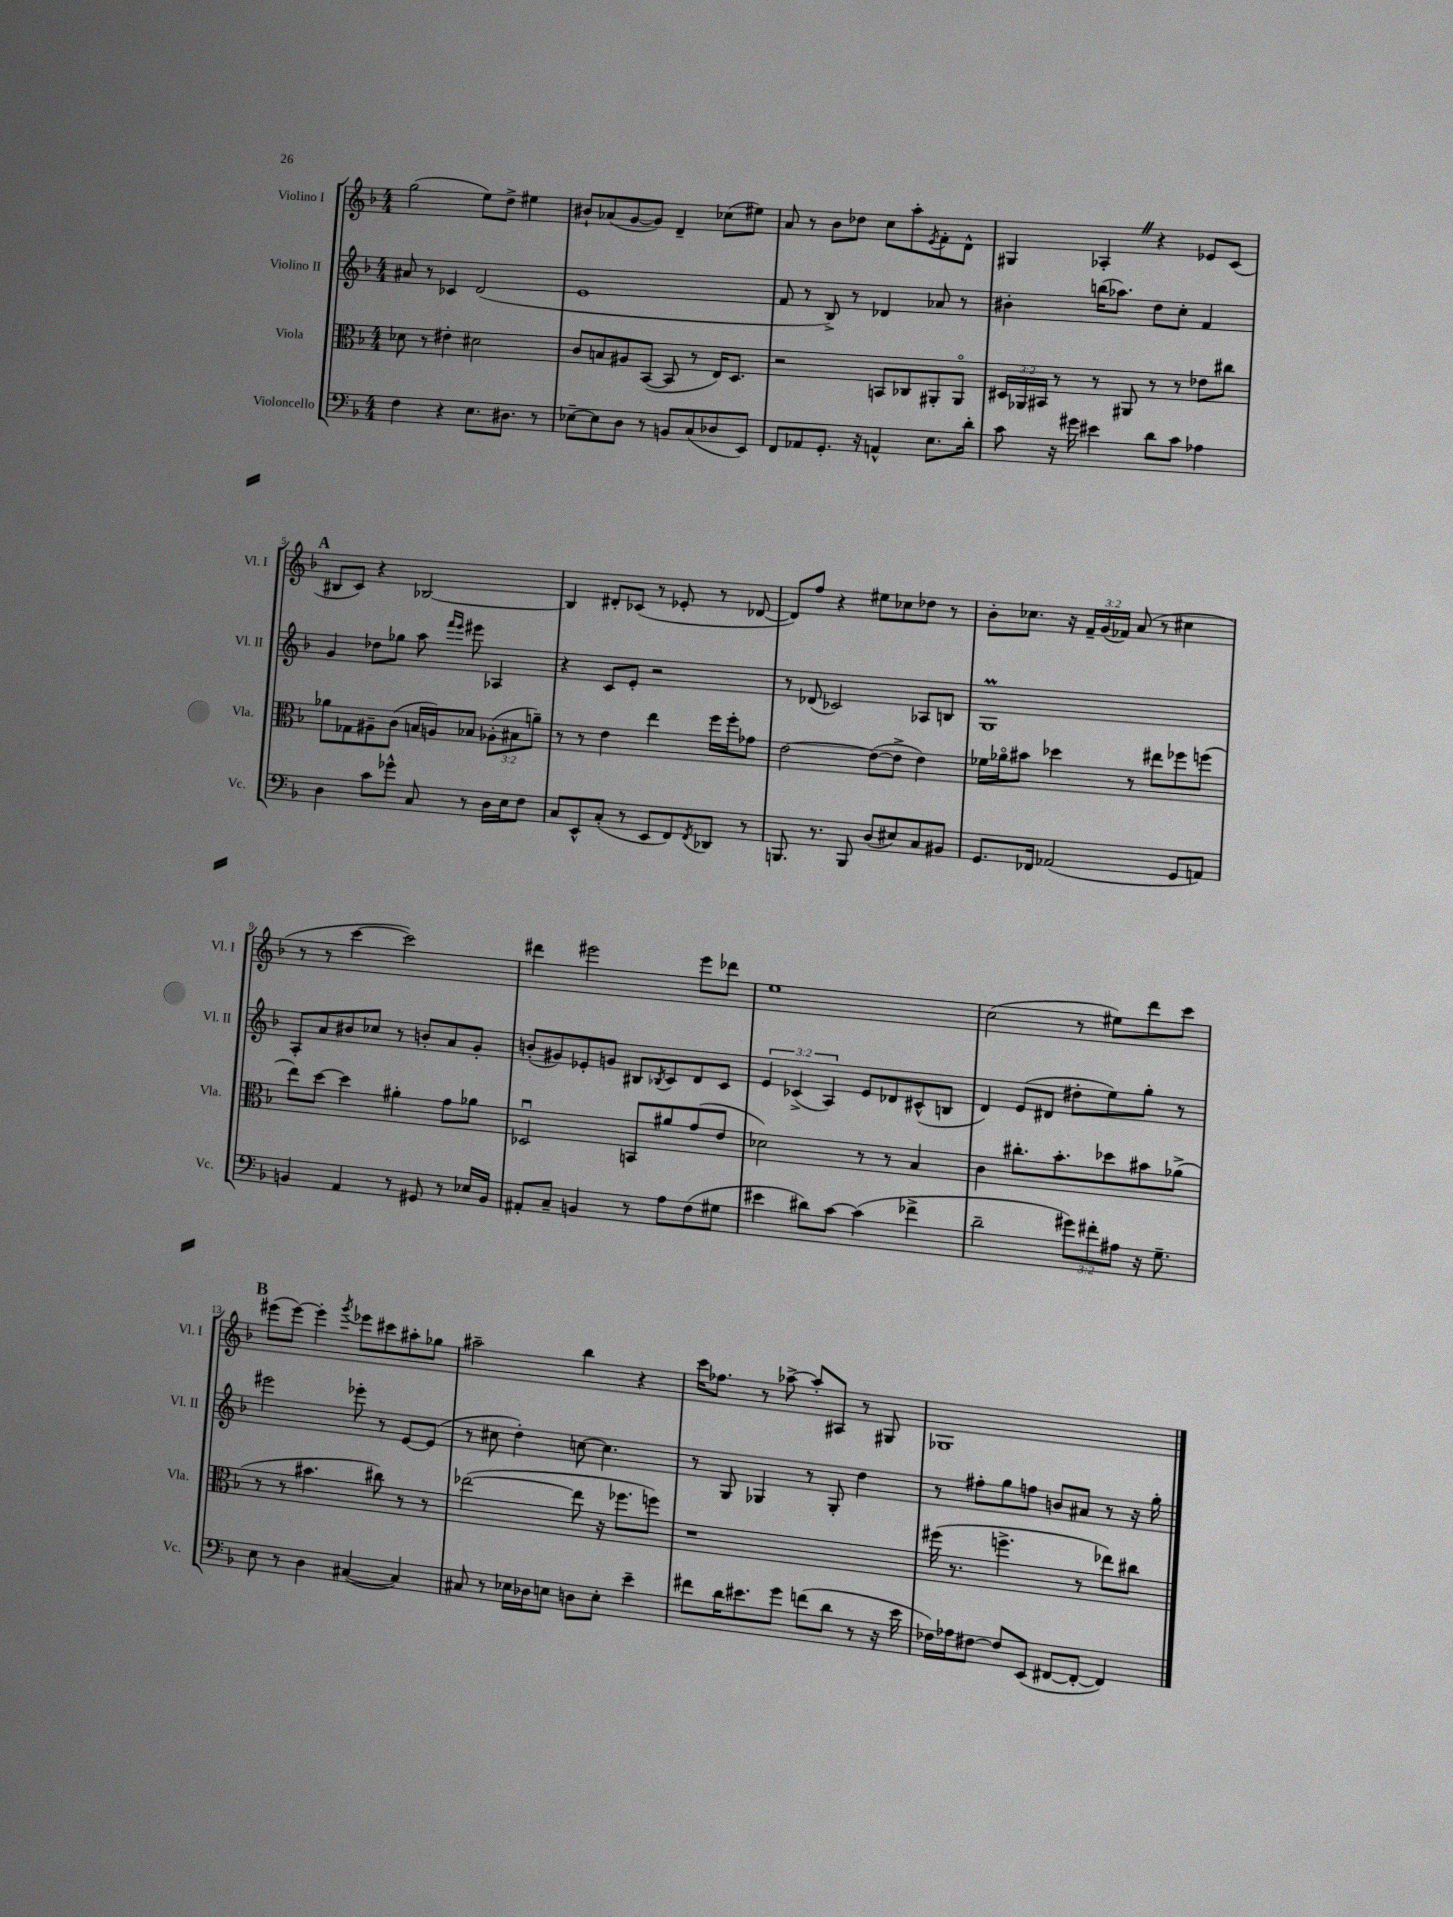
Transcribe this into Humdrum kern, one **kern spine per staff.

**kern	**kern	**kern	**kern
*part4	*part3	*part2	*part1
*staff4	*staff3	*staff2	*staff1
*I"Violoncello	*I"Viola	*I"Violino II	*I"Violino I
*I'Vc.	*I'Vla.	*I'Vl. II	*I'Vl. I
*clefF4	*clefC3	*clefG2	*clefG2
*k[b-]	*k[b-]	*k[b-]	*k[b-]
*M4/4	*M4/4	*M4/4	*M4/4
=1	=1	=1	=1
4F\	8d-X\	8a#X/	(2gg\
.	8r	8r	.
4r	4e#X'\	4c-X/	.
8.E\L	2d#X\	(2d/	8ee\L)
.	.	.	8dd^\J
8.D#X\J	.	.	.
.	.	.	4ee#X\
8r	.	.	.
=2	=2	=2	=2
[8E-X~\L	8c/L	1e	8b#X`/L
8E-\]	8Bn/	.	(8a-X/
8D\J	8A#X/	.	[8g/
8r	([8BB-/J	.	8g/J])
8BBn/L	8BB-/]	.	4d~/
(8C/	8r	.	.
8D-X/	16E/KL)	.	(8cc-X\L
.	8.D/J	.	.
8EE/J)	.	.	8ee#X\J)
=3	=3	=3	=3
8FF/L	2r	8f/	8a/
8AA-X/	.	8r	8r
8.GG'/J	.	8B-^/)	8b-\L
.	.	8r	8dd-X\J
16r	.	.	.
4AAn^^/	8BBn/L	4d-X/	8cc\L
.	8C-X/	.	8aa'\
.	.	.	8qe/
8.E\L	8AA#X'/	8a-X/	8f'\
.	8AA#/J	8r	8d^^\J
16d'\Jk	.	.	.
=4	=4	=4	=4
8c\	24D#X/LL	4b#X'\	4G#X/
.	24AA-X/	.	.
.	24BB#X/JJ	.	.
16r	8r	.	.
16g#X\	.	.	.
4e#X\	8r	(16bbn\KL	4A-X'Z/
.	.	8.aa-X\J)	.
.	8AA#X/	.	.
8d\L	8r	8dd\L	4r
8c\J	8r	8cc'\J	.
4A-X\	8e-X\L	4f/	8e-X/L
.	8cc#X\J	.	(8c/J
!!LO:LB:g=z
!!LO:REH:place=s1:t=A
=5	=5	=5	=5
4D\	8a-X\L	4g/	8B#X/L
.	8G-X\	.	8c/J)
8c\L	8A#X~\	8dd-X\L	4r
8g-X^^\J	(8c\J	8gg-X\J	.
8C/	16Bn/LL	8aa\	[2B-X/
.	16An/J)	.	.
.	.	16qqfff/LL	.
.	.	16qqeee/JJ	.
8r	8B-X/J	8eee#X\	.
16D\LL	(12A-X'\L	4A-X/	.
16E\J	.	.	.
.	12B#X\	.	.
8F\J	.	.	.
.	12an~\J)	.	.
=6	=6	=6	=6
8C/L	8r	4r	4B-/]
8EE^^/	8r	.	.
(8C'/J	4e\	8c/L	8d#X'/L
8r	.	8e'/J	(8c-X/J
8EE/L	4ee\	2r	8r
8FF/)	.	.	8e-X'/
8qFF/	.	.	.
8DD-X/J	16ff\LL	.	8r
.	16ff'\J	.	.
8r	8g-X\J	.	[8d-X/
=7	=7	=7	=7
8.BBBn/	[2e\	8r	8d-/L])
.	.	(8d-X/	8ff/J
8.r	.	.	.
.	.	2c-X/)	4r
8BBB/	.	.	.
(8D/L	(8e\L_	.	8ee#X\L
8E#X/)	8e^\J]	.	8cc-X\
8C/	4e\)	8A-X/L	8dd-X\J
8BB#X/J	.	8Bn/J	8r
=8	=8	=8	=8
8.GG/L	16f-X\LL	1GM	8b-'\L
.	16a-X\J	.	.
.	8b#X\J	.	8.cc-X\J
16FF-X/Jk	.	.	.
(2AA-X/	4dd-X\	.	.
.	.	.	16r
.	.	.	24f~/LL
.	.	.	(24g/
.	.	.	24f-X/JJ)
.	8r	.	(8a/
.	8ee#X\L	.	8r
8GG/L	8ff-X\	.	4cc#X\
8AAn/J)	(8ffn\J	.	.
!!LO:LB:g=z
=9	=9	=9	=9
4BBn/	8ee\L)	8A'/L	8r
.	[8dd\J	8a/	8r
4AA/	4dd\]	8b#X/	[4ccc\
.	.	8cc-X/J	.
8r	4a#X'\	8r	2ccc\])
8GG#X/	.	8bn'/L	.
8r	8g\L	8a/	.
16E-X/LL	8a-X\J	8g'/J	.
16BB/JJ	.	.	.
=10	=10	=10	=10
8AA#X'/L	2D-Xu/	(8bn'/L	4ddd#X\
8C~/J	.	8g#X/)	.
4BBn/	.	8e-X'/	2eee#X\
.	.	8gn/J	.
8r	8BBn/L	8B#X/L	.
.	.	8qB-X/	.
8A\L	8a#X/	8c/	.
(8F\	(8g/	8d/	8eee#\L
8G#X\J	8e/J	8c/J	8ddd-X\J
=11	=11	=11	=11
4e#X\	2d-X\)	6e/	1ee
.	.	(6c-X^/	.
8d#X\L)	.	.	.
.	.	6A/)	.
[8c\J	.	.	.
(4c\]	8r	8e/L	.
.	8r	8d-X/	.
4f-X^\	4B-/	(8c#X^^/	.
.	.	8Bn/J	.
=12	=12	=12	=12
2d~\	4c\	4d/)	(2cc\
.	8.cc#X'\L	(8e/L	.
.	.	8d#X/J	.
.	8.b-'\	.	.
12g#X\L)	.	8dd#X'\L	8r
12f#X'\	.	.	.
.	8dd-X\	8ee\)	8ee#X\L)
12A#X\J	.	.	.
16r	8b#X\	8gg'\J	8ddd\
8.G~\	.	.	.
.	(8a-X^\J	8r	8ccc\J
!!LO:LB:g=z
!!LO:REH:place=s1:t=B
=13	=13	=13	=13
8E\	8r	2eee#X\	(8eee#X\L
8r	8r	.	[8eee#\J)
4D\	4.b#X\	.	4eee#'\]
.	.	.	8qggg/
([4C#X/	.	8eee-X'\	8eee-X\L
.	8cc#X\)	8r	8ccc#X\
4C#/])	8r	[8e/L	8aa#X'\
.	8r	(8e/J]	8gg-X\J
=14	=14	=14	=14
8C#X/	([2ee-X\	8r	2aa#X~\
8r	.	8cc#X\	.
16E-X\LL	.	4dd'\)	.
16D-X\J	.	.	.
8En\J	.	.	.
8Dn\L	8ee-\]	[8ccn\	4bb-\
8E'\J	16r	4.cc\]	.
.	8.ff-X\L	.	.
4e~\	.	.	4r
.	8ffn\J)	.	.
=15	=15	=15	=15
8f#X\L	1r	8r	16ccc\KL
.	.	.	8.ff-X\J
16d\K	.	8G/	.
8.e#X\	.	.	.
.	.	4G-X/	8r
8g\J	.	.	[8aa-X^\
(8fn\L	.	8r	8aa-'/L]
8d\J	.	8G-'/	8A#X/J
8r	.	4dd\	8r
16r	.	.	8G#X/
16e#\	.	.	.
=16	=16	=16	=16
16F-X\LL)	(16ff#X\	8r	1G-X
16A-X\J	8.r	.	.
[8F#X\J	.	8ff#X'\L	.
8F#/L]	4.ffn^\	8gg\	.
(8EE/J	.	8ffn\J	.
[8FF#X/L	.	8bn/L	.
8FF#'/J_	8r	8a#X/J	.
4FF#/])	8ee-X\L)	8r	.
.	8cc#X\J	16r	.
.	.	16gg'\	.
==	==	==	==
*-	*-	*-	*-
